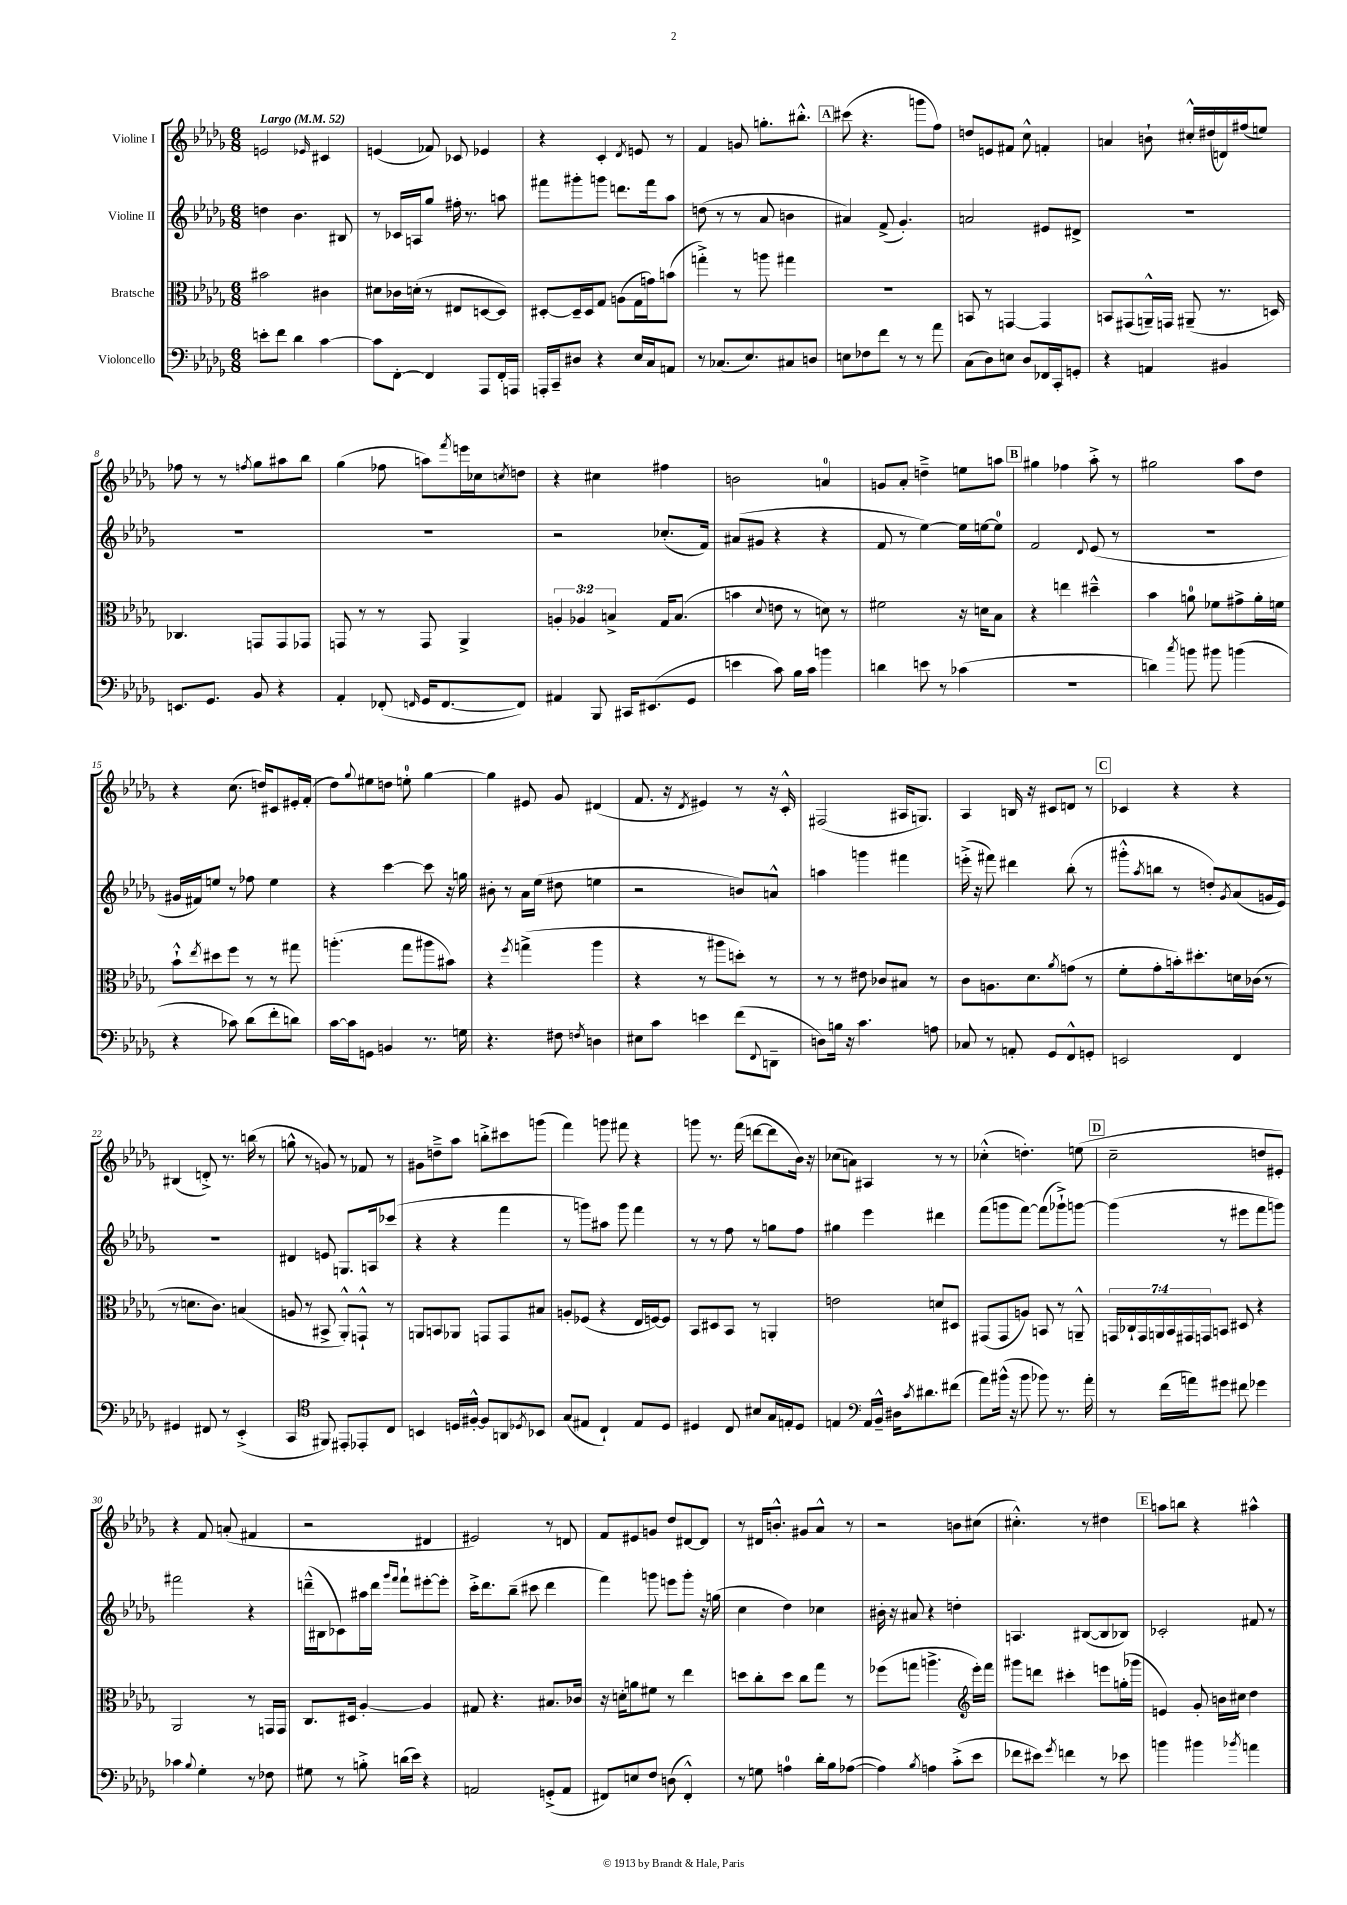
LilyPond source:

<<
\new StaffGroup <<
\new Staff = "s0" \with { instrumentName = "Violine I" } {
    \clef treble \key des \major \numericTimeSignature \time 6/8 \tempo "Largo" 4 = 52
    e'2 \grace { ees'16 } cis'4 |
    e'4( fes'8) ces'8 ees'4 |
    r4 c'4-. \acciaccatura { des'8 } e'8 r8 |
    f'4 g'8 g''8.-. bis''8.-.-^ |
    \mark \markup { \box "A" } cis'''8( r4. g'''8 f''8) |
    d''8 e'8 fis'8 c''8-^ f'4-. |
    a'4 b'8-! cis''16-.-^ dis''16( d'16) fis''16( e''8) |
    fes''8 r8 r8 \acciaccatura { f''8 } ges''8 ais''8 bes''8 |
    ges''4( fes''8 a''8) \acciaccatura { f'''8 } e'''16 ces''16 \acciaccatura { c''8 } d''8 |
    r4 cis''4 fis''4 |
    b'2 a'4-0 |
    g'8 aes'8-. d''4---> e''8 a''8 |
    \mark \markup { \box "B" } gis''4 fes''4 aes''8-.-> r8 |
    gis''2 aes''8 des''8 |
    r4 c''8.( d''16) cis'8 eis'16-. f'16-.( |
    des''8) \appoggiatura { ges''8 } eis''8 d''8 e''8-0-. ges''4~ |
    ges''4 eis'8 ges'8 dis'4( |
    f'8. r16 \acciaccatura { des'8 } eis'4) r8 r16 c'16-.-^ |
    fis2( ais16 g8.) |
    aes4 b16 r16 cis'8 d'8 r8 |
    \mark \markup { \box "C" } ces'4 r4 r4 |
    bis4( d'8-.->) r8. b''16( r8 |
    g''8-^ r8 g'8) r8 fes'8 r8 |
    gis'8 d''8---> aes''8 b''8-.-> cis'''8 g'''8( |
    f'''4) g'''8 fis'''8 r4 |
    g'''8 r8. f'''16( d'''8~ d'''8 bes'16) r16 |
    ces''8( a'8) ais4 r8 r8 |
    ces''4-.-^( d''4.-.) e''8( |
    \mark \markup { \box "D" } c''2-- d''8 eis'8-.) |
    r4 f'8 a'8-.( fis'4 |
    r2 dis'4 |
    eis'2) r8 d'8 |
    f'8 eis'8 g'8 des''8 dis'8~ dis'8 |
    r8 dis'16 b'8.-.-^ gis'8 aes'8-^ r8 |
    r2 b'8 cis''8( |
    cis''4.-.-^) r8 dis''4 |
    \mark \markup { \box "E" } a''8 b''8 r4 ais''4-^ \bar "|." |
}
\new Staff = "s1" \with { instrumentName = "Violine II" } {
    \clef treble \key des \major \numericTimeSignature \time 6/8
    d''4 bes'4. bis8 |
    r8 ces'16 a16 ges''8 fis''16-. r8. a''8 |
    fis'''8 gis'''8-. g'''8 d'''8. fis'''16 aes''8 |
    d''8( r8 r8 aes'8 b'4 |
    \mark \markup { \box "A" } ais'4) f'8->( ges'4.-.) |
    a'2 eis'8 dis'8-> |
    R2. |
    R2. |
    R2. |
    r2 ces''8.-.( f'16) |
    ais'8( gis'8 r4 r4 |
    f'8 r8 ees''4~) ees''16 e''16~ e''8-0 |
    \mark \markup { \box "B" } f'2 \appoggiatura { des'8 } ees'8( r8 |
    R2. |
    gis'16 fis'16) e''8 r8 fes''8 e''4 |
    r4 c'''4~ c'''8 r16 g''16 |
    bis'8-. r8 aes'16 ees''16( dis''8 e''4 |
    r2 b'8) a'8-^ |
    a''4 g'''4 fis'''4 |
    e'''16-.->( r16 fis'''8) dis'''4 bes''8-.( r8 |
    \mark \markup { \box "C" } gis'''8-.-^ \acciaccatura { aes''8 } b''8 r8 d''8-.) \acciaccatura { ges'8 } aes'8( g'16 ees'16) |
    R2. |
    dis'4 e'8 g8. a16 ces'''8( |
    r4 r4 f'''4 |
    r8 g'''8) ais''8 g'''8 f'''4 |
    r8 r8 f''8 r8 g''8 f''8 |
    gis''4 ees'''4 dis'''4 |
    f'''8( g'''8 f'''8~) f'''8( ges'''8-!->) g'''8~ |
    \mark \markup { \box "D" } g'''4( r8 eis'''8 f'''8 g'''8) |
    fis'''2 r4 |
    d'''16---^( bis16 ces'8) ais''16 d'''16 \grace { ges'''16 f'''16 } f'''8-! eis'''8~-. eis'''8-. |
    c'''16-.-> des'''8. bes''8--( cis'''8 des'''4 |
    f'''4) g'''8 e'''8 g'''8-. r16 g''16( |
    c''4 des''4) ces''4 |
    bis'16-. r16 ais'8 r4 d''4-. |
    a4. bis8~( bis8 bes8) |
    \mark \markup { \box "E" } ces'2-. fis'8 r8 \bar "|." |
}
\new Staff = "s2" \with { instrumentName = "Bratsche" } {
    \clef alto \key des \major \numericTimeSignature \time 6/8 \override Staff.TupletNumber.text = #tuplet-number::calc-fraction-text
    bis'2 cis'4 |
    dis'8 ces'16 d'16-.( r8 eis8 d8~ d8) |
    dis8~-. dis16-- dis16 ges8 a8( ges16 g'16) b'8( |
    g''4-.->) r8 a''8 gis''4 |
    \mark \markup { \box "A" } R2. |
    b,8 r8 g,4~ g,4 |
    b,8 gis,8( a,16---^) g,16 ais,8--( r8. d16) |
    ces4. g,8 g,8 ges,8 |
    g,8 r8 r8 g,8 aes,4-> |
    \tuplet 3/2 { a4-. aes4 b4-> } ges16 b8.( |
    b'4 \appoggiatura { des'8 } e'8 r8 d'8) r8 |
    fis'2 r16 d'16 bes8 |
    \mark \markup { \box "B" } r4 e''4 dis''4---^ |
    bes'4 a'8-0 fes'8 gis'8-> a'16-. f'16 |
    bes'8-!-^ \acciaccatura { ees''8 } dis''8 f''8 r8 r8 gis''8 |
    a''4.-.( ges''8 ais''8 bis'8) |
    r4 \acciaccatura { f''8 } g''4->( aes''4 |
    r4 r8 ais''8 d''8-.) r8 |
    r8 r8 eis'8 ces'8 bis8 r8 |
    c'8 a8. des'8. \acciaccatura { aes'8 } g'8( r8 |
    \mark \markup { \box "C" } f'8-. ges'8-. b'16-.) dis''8.-. d'16 ces'16( r8 |
    r8 d'8. c'8.) b4( |
    a8 r8 bis,8-> aes,8-.-^) g,8-!-^ r8 |
    a,8 b,8 aes,8 g,8 g,8 bis8 |
    a8-. fes8( r4 ees16 f16~) f8 |
    bes,8 dis8 bes,8 r8 a,4-. |
    e'2 d'8 dis8 |
    gis,8( gis,8 a8) b,8 r8 a,8---^ |
    \mark \markup { \box "D" } \tuplet 7/4 { g,16 ces16-! g,16 a,16 bes,16 gis,16 g,16 } b,8 dis8 r4 |
    aes,2 r8 g,16 g,16 |
    c8. dis16 aes4~-. aes4 |
    gis8 r4. bis8. ces'16 |
    r16 d'16-. a'8 fis'8 r8 ees''4 |
    d''8 c''8-. d''8 c''8 ges''8 r8 |
    fes''8( g''8 a''4.-> \clef treble ees'''16-.) f'''16 |
    gis'''8 d'''8 cis'''4-. e'''8 g''16-.( ges'''16 |
    \mark \markup { \box "E" } e'4) ges'8-. b'16 cis''16 des''4 \bar "|." |
}
\new Staff = "s3" \with { instrumentName = "Violoncello" } {
    \clef bass \key des \major \numericTimeSignature \time 6/8
    e'8-. f'8 des'4 c'4~ |
    c'8 f,8~-. f,4 aes,,8 f,16-. a,,16 |
    a,,16-. c,16-- dis8 r4 ees16 c16 a,8 |
    r8 ces8.( ees8.) cis8 d8 |
    \mark \markup { \box "A" } e8 fes8 f'8 r8 r8 aes'8 |
    c8( des8) e8 des8 fes,16 c,16-. g,8-. |
    r4 a,4 bis,4 |
    e,8. ges,8. bes,8 r4 |
    aes,4-. fes,8-.( \grace { f,16 } ges,16 f,8.~ f,8) |
    ais,4 bes,,8 cis,16 eis,8.( ges,8 |
    e'4 c'8) bes16 c'16 b'4 |
    d'4 e'8 r8 ces'4( |
    \mark \markup { \box "B" } R2. |
    d'4) \acciaccatura { c''8 } b'8 bis'8 b'4( |
    r4 ces'8) des'8( f'8-. d'8) |
    c'16~ c'16 g,8 b,4 r8. g16 |
    r4. fis8 \acciaccatura { f8 } d4 |
    eis8 c'8 e'4 f'8( \appoggiatura { f,8 } d,8-- |
    d8) b16 r16 c'4. a8 |
    ces8 r8 a,8-. ges,8 f,8-^ g,8-. |
    \mark \markup { \box "C" } e,2 f,4 |
    gis,4 fis,8 r8 ees,4-.->( |
    c,4 \clef tenor fis,8) eis,8-. ees,8-. c8 |
    b,4 d16 fis16~-.-^ fis8 a,8 \acciaccatura { des8 } bes,8 |
    ges8( eis8 c4-!) eis8 des8 |
    dis4 c8 bis8 ges16 e16-. dis8 |
    e4 \clef bass aes,16 bes,16---^ dis16 \acciaccatura { c'8 } dis'8. fis'8( |
    aes'8) bis'16-^( r16 bis'8 bes'8) r8. aes'16-. |
    \mark \markup { \box "D" } r8 f'16( a'16) gis'8 fis'8 ges'4 |
    ces'4 \appoggiatura { bes8 } ges4-. r8 fes8 |
    gis8 r8 b8-.-> d'16( ees'16) r4 |
    a,2 g,8-.->( a,8 |
    fis,8) e8 f8 d8( fis,4-.-^) |
    r8 g8 a4-0 des'16-. bes16 aes8~( |
    aes4) \acciaccatura { bes8 } a4 c'8-.->( ees'8 |
    fes'8 eis'8) \acciaccatura { ges'8 } f'4 r8 ees'8 |
    \mark \markup { \box "E" } b'4 bis'4 \acciaccatura { bes'8 } a'4 \bar "|." |
}
>>
>>
